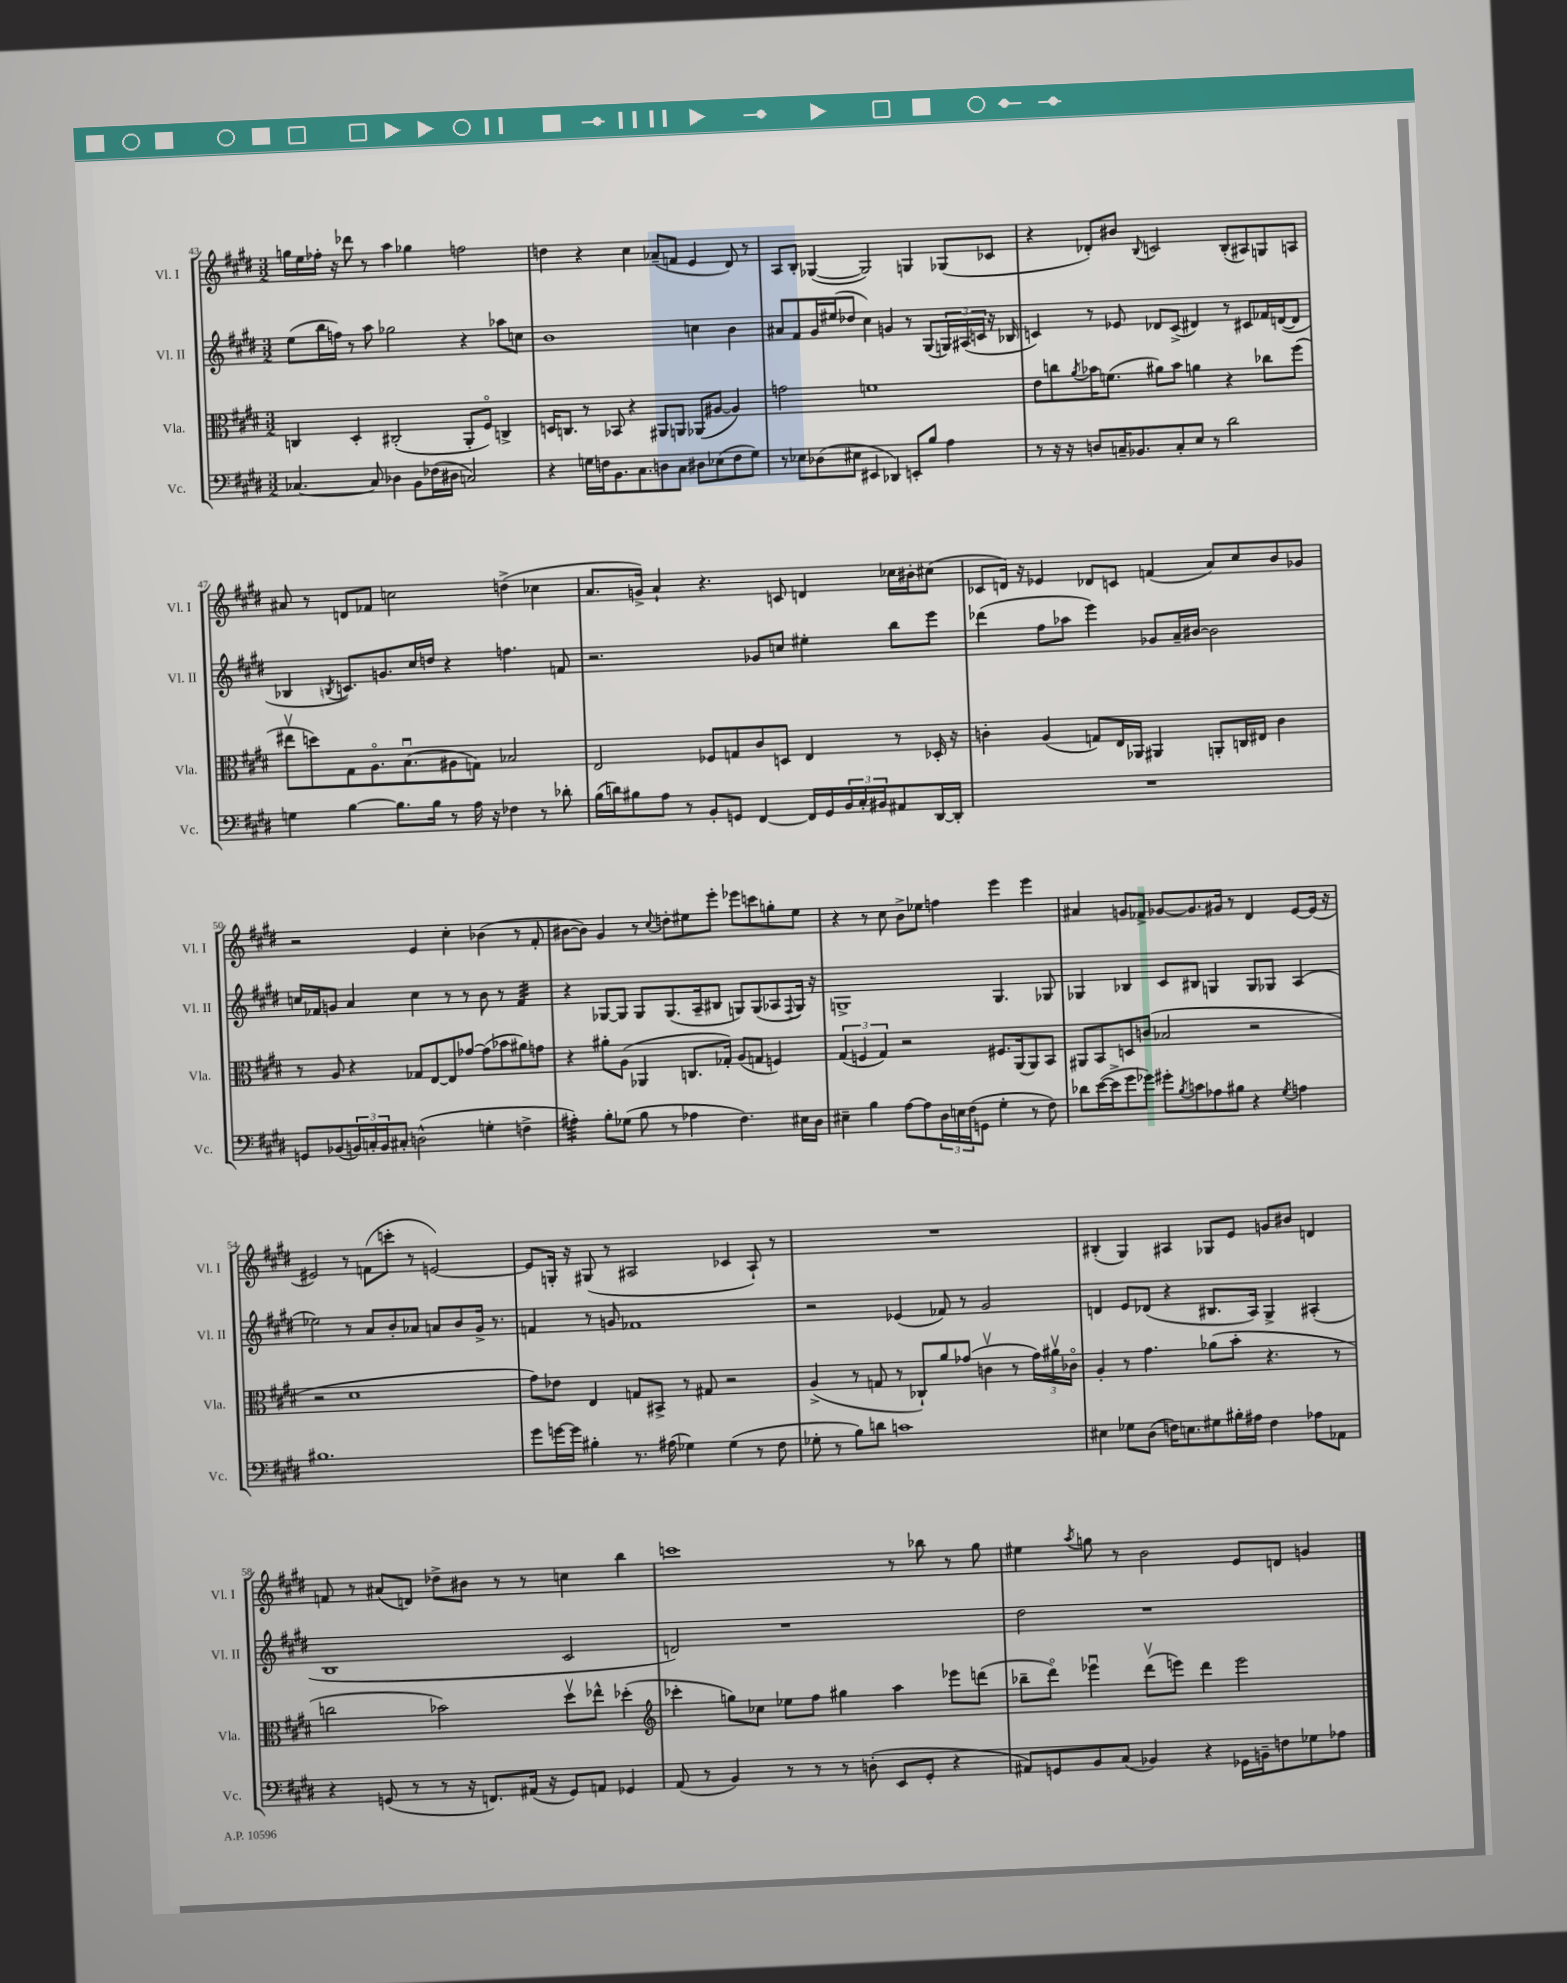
<<
\new StaffGroup <<
\new Staff = "s0" \with { instrumentName = "Vl. I" shortInstrumentName = "Vl. I" } {
    \clef treble \key e \major \numericTimeSignature \time 3/2
    g''16 e''16 fes''16-. r16 des'''8 r8 a''4 ges''4 f''2 |
    d''4 r4 cis''4 aes'8--( f'8 e'4 dis'8) r8 |
    a8 b8-. ges4~( ges2) g4 ges8( ces'8 |
    r4 des'8-.) bis'8 \appoggiatura { b8 } c'2 b8-.( ais8) g8 a8 |
    ais'8 r8 d'8 fes'8 c''2 d''4->( ces''4 |
    a'8. g'16->) a'4-! r4. c'8 d'4 ces''16 bis'16-. cis''8( |
    ces'8 d'16) r16 ees'4 des'8 c'8 f'4( a'8) cis''8 b'8 ges'8 |
    r2 e'4 cis''4-. bes'4( r8 fis'8-. |
    bis'8~ bis'8) gis'4 r8 \appoggiatura { cis''8 } d''8-. eis''8 e'''8-. ees'''8 c'''8 g''8-. eis''8 |
    r4 r8 cis''8 b'8-> ees''8 f''4 e'''4 e'''4 |
    ais'4 g'8 fes'8-> ges'8~ ges'8. gis'16 r8 dis'4 e'8~ e'16( r16 |
    eis'2) r8 f'8( c'''8-. r8 e'2~) |
    e'8 g16-. r16 gis8( r8 ais2 ces'4 ais8-!) r8 |
    R1. |
    bis4-.( gis4) ais4 ges8 e'8 g'8 bis'8 d'4 |
    f'8 r8 ais'8( d'8) des''8-> bis'8 r8 r8 c''4 b''4 |
    c'''1 r8 bes''8 r8 gis''8 |
    eis''4 \acciaccatura { a''8 } g''8 r8 b'2 e'8 d'8 g'4 \bar "|." |
}
\new Staff = "s1" \with { instrumentName = "Vl. II" shortInstrumentName = "Vl. II" } {
    \clef treble \key e \major \numericTimeSignature \time 3/2
    e''8( b''16 f''16) r8 a''8 ges''2 r4 aes''8 c''8 |
    b'1 c''4 b'4 |
    ais'8 fis'8 gis'16 eis''16( des''8 cis''4) g'4 r8 gis8( \tuplet 3/2 { g16) ais16( c'16 } r16 bes16 |
    c'4) r8 ees'8 des'8 c'8->( dis'4) r8 cis'8 fes'16 d'16~( d'8 |
    bes4 \acciaccatura { b8 } c'8.) g'8. cis''16 d''16 r4 f''4. f'8 |
    r2. ges'8 c''8 eis''4-. b''8 e'''8 |
    des'''4( fis''8 aes''8 e'''4) ges'8 a'16-- bis'16~ bis'2 |
    c''16 fes'16 g'8 a'4 c''4 r8 r8 b'8 r8 fes'4:32 |
    r4 ges8~ ges8 ges8 ges8.( a16-- bis8 g8) g8( aes8 \appoggiatura { fis8 } g16) r16 |
    g1-> g4. ges8 |
    ges4 bes4 cis'8 bis8 g4 g8 ges8 a4( |
    ees''2) r8 a'8 b'8-. aes'8 a'8 b'8 gis'16-> r8. |
    f'4 r8 g'8 fes'1 |
    r2 ees'4( fes'8) r8 gis'2 |
    d'4 e'8 des'8( r4 bis8. a16) gis4-> ais4-.( |
    b1 cis'2 |
    d'2) r1 |
    dis''2 r1 \bar "|." |
}
\new Staff = "s2" \with { instrumentName = "Vla." shortInstrumentName = "Vla." } {
    \clef alto \key e \major \numericTimeSignature \time 3/2
    c4 dis4-. cis2-.( a,8-. fis8\flageolet) c4-> |
    d16 c8. r8 bes,8 r4 ais,8 a,8 aes,8( ais8~ ais4) |
    g'2 f'1 |
    e'8 c''8 \acciaccatura { a'8 } bes'16 f'8.( ais'8) bes'8 a'4 r4 ces''8 fis''8( |
    eis''8\upbow d''8) gis8 a8.\flageolet b8.\downbow( ais8 g8) bes2 |
    e2 fes8 g8 cis'8 d8 e4 r8 des16-. r16 |
    c'4-. a4( g8) e16 aes,16 ais,4 a,8-. c16 eis16 c'4 |
    r8 a8 r4 ges8 e8~ e8 ges'8~ ges'8( bes'8 ais'8) g'8 |
    r4 ais'8-. a8( aes,4 c8. ges16-.) a8( g8 f4) |
    \tuplet 3/2 { gis4( f4 gis4) } r2 fis8. a,16( a,8) b,8 |
    ais,8 b,8 d8 c'8( bes2 r2 |
    r2 dis'1 |
    gis'8) ees'8 e4 g8 bis,8-> r8 gis8 r2 |
    a4->( r8 g8 r8 ces8-!) a'8 ges'8( c'4\upbow r8 \tuplet 3/2 { ges'16) ais'16\upbow ces'16\flageolet } |
    a4-. r8 gis'4. aes'8( b'8-. r4. r8 |
    c''2 bes'2) dis''8\upbow ees''8-^ des''4-.( |
    \clef treble ces'''4-. g''8) ces''8 ees''8 fis''8 gis''4 a''4 ees'''8 d'''8( |
    bes''8-- dis'''8\flageolet) ees'''4\downbow dis'''8\upbow( e'''8) dis'''4 e'''2 \bar "|." |
}
\new Staff = "s3" \with { instrumentName = "Vc." shortInstrumentName = "Vc." } {
    \clef bass \key e \major \numericTimeSignature \time 3/2
    ces4.~ ces8 des4 b,8 fes16( dis16 c2) |
    r4 g16 f16 b,8. cis8. d8 cis8 dis8 ees8( f8 g8) |
    r8 ees8 des8( eis8 eis,4 des,4) e,8-. b8 a4 |
    r8 r16 r16 d8 c16-- bes,8. c8-. e8 r8 dis'2 |
    g4 b4~ b8. b16 r8 a16 r16 fes4 r8 des'8-. |
    b16( d'16) bis8 a8 r8 b,8-. g,8 fis,4~ fis,16 g,16 \tuplet 3/2 { b,16 cis16-. bis,16 } ais,8 dis,16~ dis,16-. |
    R1. |
    g,8 bes,8( \tuplet 3/2 { b,16) c16-. b,16 } cis8-. d2-^( g4-. f4-> |
    ais4:32-.) b8-. ges8( b8 r8 aes4 fis4.) eis16 dis16 |
    eis4-- b4 a8~ a8 \tuplet 3/2 { dis16 e16 fis16( } g,8 gis4-. r8 fis8) |
    des'8 e'16~( e'16-> gis'8 ges'8) gis'8-. \acciaccatura { b8 } c'8 aes8 bis8 r4 \acciaccatura { gis8 } a4 |
    bis1. |
    gis'8 g'16~ g'16 bis4-. r8. ais16( ges4) ges4( r8 fis8 |
    ges8-. r8 b8) d'8 c'1 |
    eis4 ges8 dis8( f16) e8. gis8 bis16-. ais16 f4 aes8 aes,8 |
    r4 g,8( r8 r8 r16 f,8.) ais,16( r16 g,8) a,8 ges,4 |
    a,8( r8 b,4) r8 r8 r8 d8-.( e,8 gis,8-. r4 |
    ais,8) g,8 b,8 cis8( bes,4) r4 ges,16 b,16-- f8 ges8 aes8 \bar "|." |
}
>>
>>
\layout { \context { \Score currentBarNumber = #43 } }
